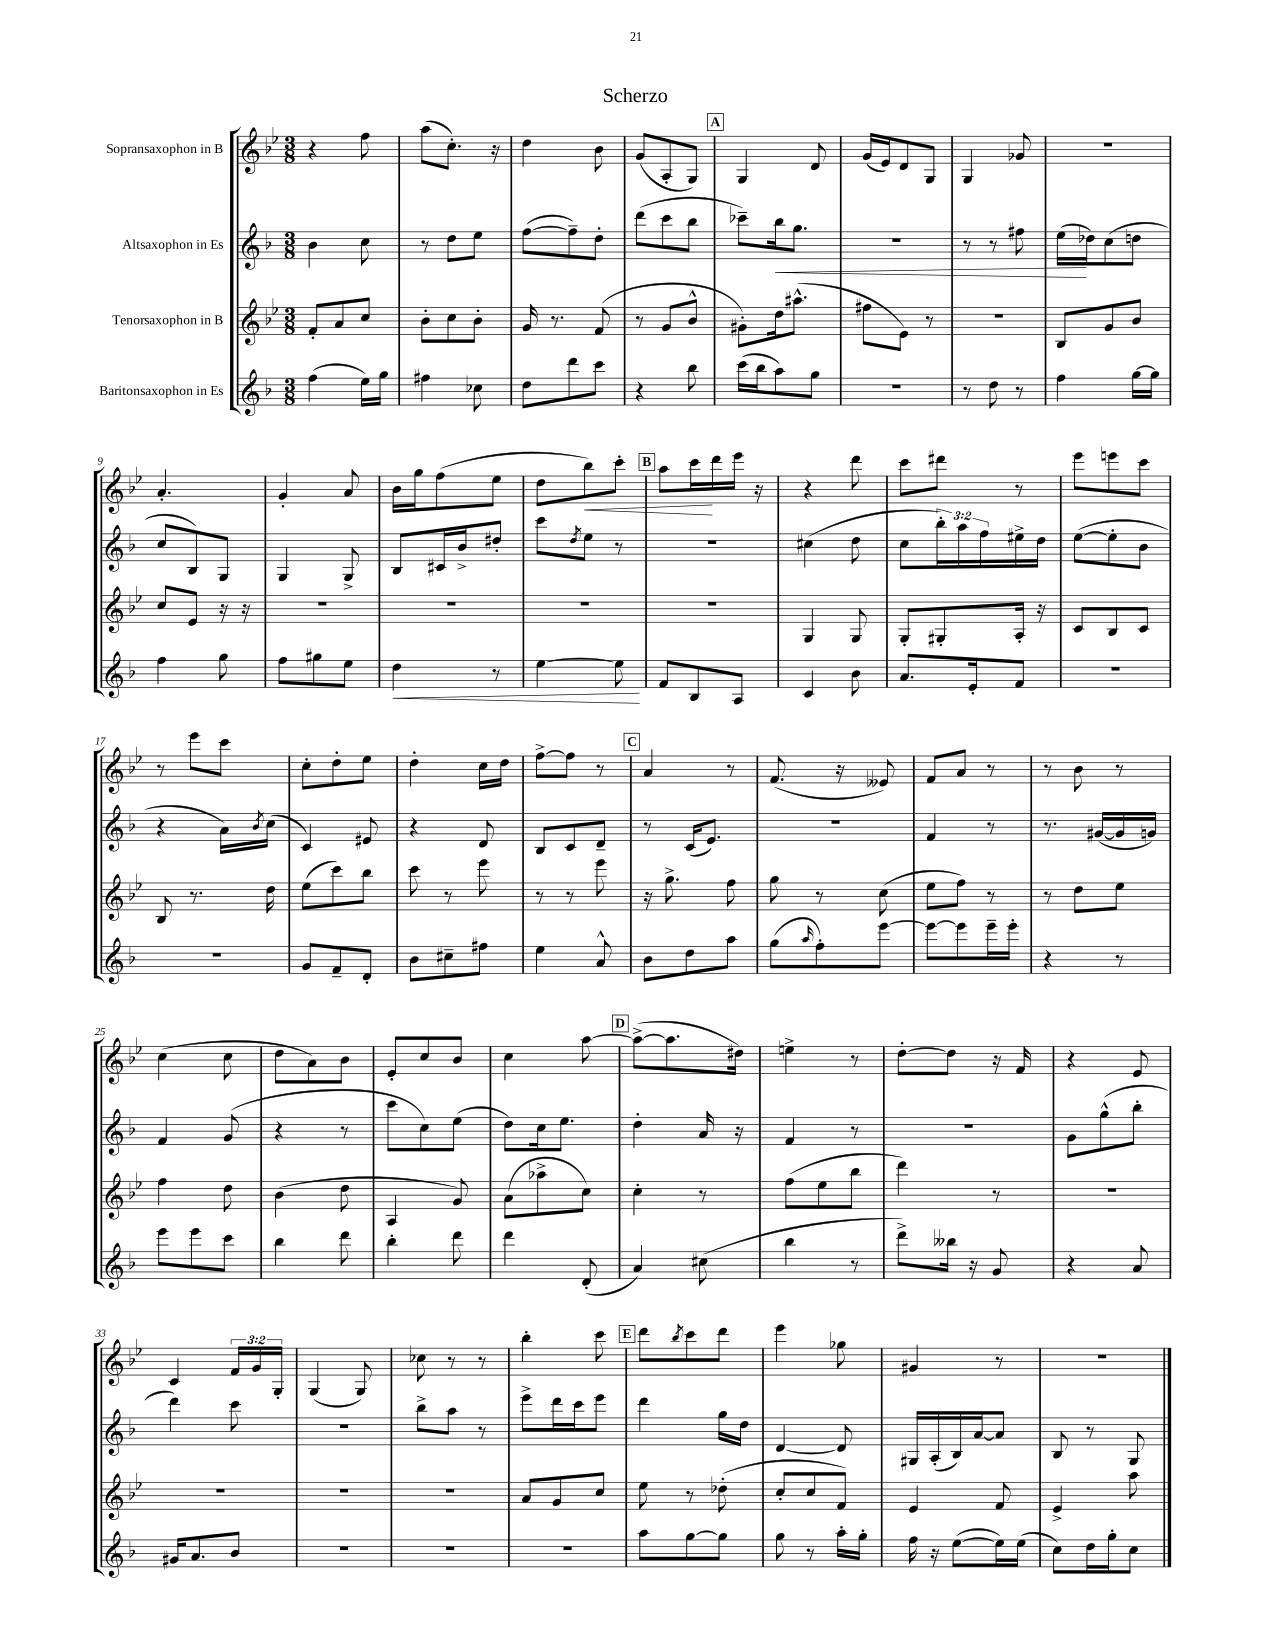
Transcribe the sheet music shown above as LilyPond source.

\header { title = "Scherzo" }
<<
\new StaffGroup <<
\new Staff = "s0" \with { instrumentName = "Sopransaxophon in B" } {
    \clef treble \key bes \major \numericTimeSignature \time 3/8 \override Staff.TupletNumber.text = #tuplet-number::calc-fraction-text
    r4 f''8 |
    a''8( c''8.-.) r16 |
    d''4 bes'8 |
    g'8( a8-. g8) |
    \mark \markup { \box "A" } g4 d'8 |
    g'16( ees'16) d'8 g8 |
    g4 ges'8 |
    R4. |
    a'4.-. |
    g'4-. a'8 |
    bes'16 g''16 f''8( ees''8 |
    d''8 bes''8\<) c'''8-. |
    \mark \markup { \box "B" } a''8 c'''16\! d'''16 ees'''16 r16 |
    r4 d'''8 |
    c'''8 dis'''8 r8 |
    ees'''8 e'''8 c'''8 |
    r8 ees'''8 c'''8 |
    c''8-. d''8-. ees''8 |
    d''4-. c''16 d''16 |
    f''8~-> f''8 r8 |
    \mark \markup { \box "C" } a'4 r8 |
    f'8.( r16 eeses'8) |
    f'8 a'8 r8 |
    r8 bes'8 r8 |
    c''4( c''8 |
    d''8 a'8) bes'8 |
    ees'8-. c''8 bes'8 |
    c''4 a''8~ |
    \mark \markup { \box "D" } a''8~->( a''8. dis''16) |
    e''4-> r8 |
    d''8~-. d''8 r16 f'16 |
    r4 ees'8 |
    c'4 \tuplet 3/2 { f'16 g'16 g16-. } |
    g4( g8) |
    ces''8 r8 r8 |
    bes''4-. c'''8 |
    \mark \markup { \box "E" } d'''8 \acciaccatura { bes''8 } c'''8 d'''8 |
    ees'''4 ges''8 |
    gis'4 r8 |
    R4. \bar "|." |
}
\new Staff = "s1" \with { instrumentName = "Altsaxophon in Es" } {
    \clef treble \key f \major \numericTimeSignature \time 3/8 \override Staff.TupletNumber.text = #tuplet-number::calc-fraction-text
    bes'4 c''8 |
    r8 d''8 e''8 |
    f''8~( f''8--) d''8-. |
    d'''8( c'''8 bes''8 |
    \mark \markup { \box "A" } ces'''8--) bes''16\< g''8. |
    R4. |
    r8 r8 fis''8 |
    e''16\!( des''16) c''8( d''8 |
    c''8 bes8) g8 |
    g4 g8-> |
    bes8 cis'16 bes'16-> dis''8-. |
    c'''8 \acciaccatura { d''8 } e''8 r8 |
    \mark \markup { \box "B" } R4. |
    cis''4( d''8 |
    c''8 \tuplet 3/2 { bes''16-.) a''16 f''16 } eis''16-> d''16 |
    e''8~( e''8-. bes'8 |
    r4 a'16) \acciaccatura { bes'8 } c''16( |
    c'4) eis'8 |
    r4 d'8 |
    bes8 c'8 d'8-- |
    \mark \markup { \box "C" } r8 c'16( e'8.) |
    r4. |
    f'4 r8 |
    r8. gis'16~( gis'16 g'16) |
    f'4 g'8( |
    r4 r8 |
    c'''8 c''8) e''8( |
    d''8) c''16 e''8. |
    \mark \markup { \box "D" } d''4-. a'16 r16 |
    f'4 r8 |
    R4. |
    g'8 g''8-^( bes''8-. |
    d'''4) c'''8 |
    R4. |
    bes''8-> a''8 r8 |
    e'''8-> d'''16 c'''16 e'''8 |
    \mark \markup { \box "E" } d'''4 g''16 d''16 |
    d'4~ d'8 |
    gis16 a16-.( bes16) a'16~ a'8 |
    bes8 r8 g8 \bar "|." |
}
\new Staff = "s2" \with { instrumentName = "Tenorsaxophon in B" } {
    \clef treble \key bes \major \numericTimeSignature \time 3/8
    f'8-. a'8 c''8 |
    bes'8-. c''8 bes'8-. |
    g'16 r8. f'8( |
    r8 g'8 bes'8-^ |
    \mark \markup { \box "A" } gis'8-.) d''16 ais''8.-^( |
    fis''8 ees'8) r8 |
    R4. |
    bes8 g'8 bes'8 |
    c''8 ees'8 r16 r16 |
    R4. |
    R4. |
    R4. |
    \mark \markup { \box "B" } R4. |
    g4 g8 |
    g8-. gis8-. a16-. r16 |
    c'8 bes8 c'8 |
    bes8 r8. d''16 |
    ees''8( c'''8) bes''8 |
    c'''8 r8 ees'''8 |
    r8 r8 ees'''8 |
    \mark \markup { \box "C" } r16 g''8.-> f''8 |
    g''8 r8 c''8( |
    ees''8 f''8) r8 |
    r8 d''8 ees''8 |
    f''4 d''8 |
    bes'4( d''8 |
    a4 g'8) |
    a'8( aes''8-> c''8) |
    \mark \markup { \box "D" } c''4-. r8 |
    f''8( ees''8 bes''8 |
    d'''4) r8 |
    R4. |
    R4. |
    R4. |
    R4. |
    a'8 g'8 c''8 |
    \mark \markup { \box "E" } ees''8 r8 des''8-.( |
    c''8-. c''8 f'8) |
    ees'4 f'8 |
    ees'4-> a''8 \bar "|." |
}
\new Staff = "s3" \with { instrumentName = "Baritonsaxophon in Es" } {
    \clef treble \key f \major \numericTimeSignature \time 3/8
    f''4( e''16) g''16 |
    fis''4 ces''8 |
    d''8 d'''8 c'''8 |
    r4 bes''8 |
    \mark \markup { \box "A" } c'''16( bes''16 a''8) g''8 |
    R4. |
    r8 d''8 r8 |
    f''4 g''16~ g''16 |
    f''4 g''8 |
    f''8 gis''8 e''8 |
    d''4\< r8 |
    e''4~ e''8\! |
    \mark \markup { \box "B" } f'8 bes8 a8 |
    c'4 bes'8 |
    a'8. e'16-. f'8 |
    R4. |
    R4. |
    g'8 f'8-- d'8-. |
    bes'8 cis''8-- fis''8 |
    e''4 a'8-^ |
    \mark \markup { \box "C" } bes'8 d''8 a''8 |
    g''8( \grace { a''16 } f''8-.) e'''8~ |
    e'''8~ e'''8 e'''16-- e'''16-. |
    r4 r8 |
    e'''8 e'''8 c'''8 |
    bes''4 d'''8 |
    bes''4-. d'''8 |
    d'''4 d'8-.( |
    \mark \markup { \box "D" } a'4) cis''8( |
    bes''4 r8 |
    d'''8->) beses''16 r16 g'8 |
    r4 a'8 |
    gis'16 a'8. bes'8 |
    R4. |
    R4. |
    R4. |
    \mark \markup { \box "E" } a''8 g''8~ g''8 |
    g''8 r8 a''16-. g''16-. |
    f''16 r16 e''8~( e''16) e''16( |
    c''8) d''16 g''16-. c''8 \bar "|." |
}
>>
>>
